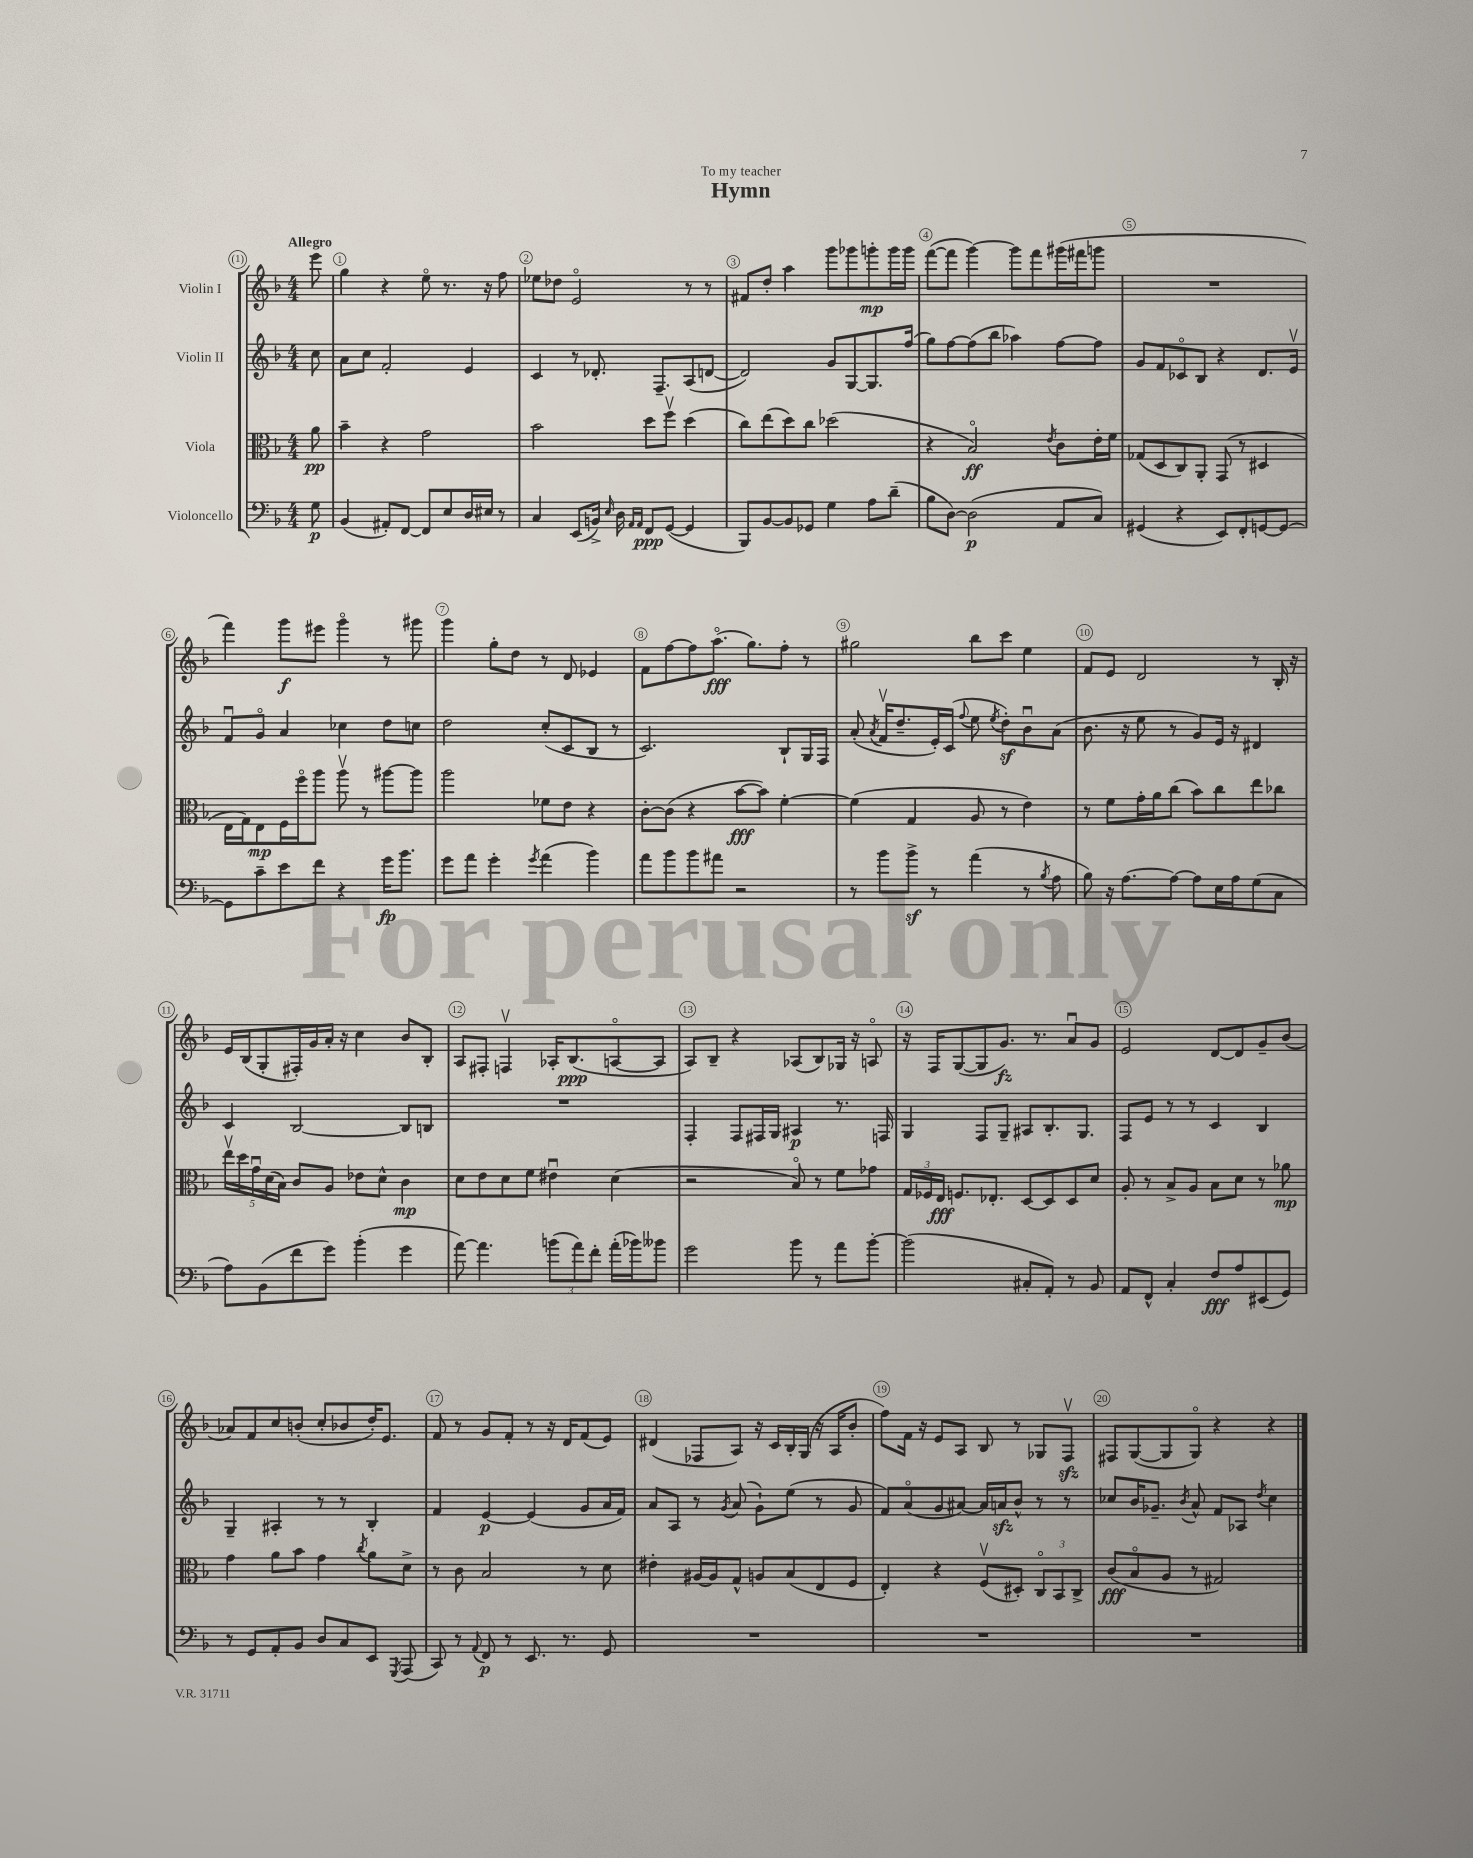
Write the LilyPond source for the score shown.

\header { title = "Hymn" dedication = "To my teacher" }
<<
\new StaffGroup <<
\new Staff = "s0" \with { instrumentName = "Violin I" } {
    \clef treble \key f \major \numericTimeSignature \time 4/4 \partial 8 \tempo "Allegro"
    \autoBeamOff e'''8 |
    g''4 r4 e''8\flageolet r8. r16 f''8 |
    ees''8[ des''8] e'2\flageolet r8 r8 |
    fis'8[ d''8]-. a''4 g'''8[ ges'''8 g'''8-.\mp g'''16 g'''16] |
    f'''8[~( f'''8] g'''4~) g'''8[ f'''8 gis'''16( fis'''16 g'''8] |
    R1 |
    f'''4) g'''8[\f eis'''8] g'''4\flageolet r8 gis'''8 |
    g'''4 g''8[-. d''8] r8 d'8 ees'4 |
    f'8[ f''8~ f''8 a''8.]\flageolet\fff( g''8.[) f''8]-. r8 |
    gis''2 bes''8[ c'''8] e''4 |
    f'8[ e'8] d'2 r8 bes16-. r16 |
    e'16[ bes16( g8-. fis16-.) g'16 a'16]-. r16 c''4 bes'8[ bes8]-. |
    a8[ fis8]-. f4\upbow aes16[-. bes8.\ppp( a8~\flageolet a8] |
    a8[) bes8]-- r4 aes8[( bes8) ges16] r16 a8\flageolet |
    r16 f16[ g8~( g8 g'8.]\fz) r8. a'8[\downbow g'8] |
    e'2 d'8[~ d'8 g'8-- bes'8]( |
    aes'8[) f'8 c''8 b'8]-.( c''8[-. bes'8 d''16-.) e'8.] |
    f'8 r8 g'8[ f'8]-. r8 r16 d'16[ f'8( e'8]) |
    dis'4( fes8[ a8]) r16 c'16[ bes16-. g16]( r16 a16[ bes'8]-. |
    f''8[) f'16] r16 e'8[ a8] bes8 r8 ges8[ f8]\upbow\sfz |
    fis8[ g8~( g8 g8]\flageolet) r4 r4 \bar "|." |
}
\new Staff = "s1" \with { instrumentName = "Violin II" } {
    \clef treble \key f \major \numericTimeSignature \time 4/4 \partial 8
    \autoBeamOff c''8 |
    a'8[ c''8] f'2-. e'4 |
    c'4 r8 des'8.-. f8.[-- a8( d'8]~ |
    d'2) g'8[ g8~ g8. f''16]( |
    g''8[) f''8~ f''8( bes''8] aes''4) f''8[~ f''8] |
    g'8[ f'8 ces'8\flageolet bes8] r4 d'8.[ e'16]\upbow |
    f'8[\downbow g'8]\flageolet a'4 ces''4 d''8[ c''8] |
    d''2 c''8[-.( c'8 bes8] r8 |
    c'2.) bes8[-! g16 f16] |
    a'8-.( \acciaccatura { a'8 } f'16[\upbow d''8.-- e'16-.) c'16]( \appoggiatura { f''8 } e''8 \acciaccatura { e''8 } d''8[-.\sf) bes'8\downbow a'8]( |
    bes'8. r16 e''8 r8 g'8[) e'16] r16 dis'4 |
    c'4 bes2~ bes8[ b8] |
    R1 |
    f4-. f8[ fis16 g16] ais4\p r8. f16 |
    g4 f8[ g8]-- ais8[ bes8.-. g8.] |
    f8[ e'8] r8 r8 c'4 bes4 |
    g4-- ais4-. r8 r8 bes4-. |
    f'4 e'4~\p e'4( g'8[ a'16 f'16]) |
    a'8[ a8] r8 \acciaccatura { g'8 } a'8( g'8[-!) e''8]( r8 g'8 |
    f'8[) a'8\flageolet( g'8 ais'8]~) ais'16[ a'16\sfz bes'8]-^ r8 r8 |
    ces''8[ bes'16 ges'8.]-- \acciaccatura { bes'8 } a'8-^ f'8[ aes8] \acciaccatura { d''8 } ces''4 \bar "|." |
}
\new Staff = "s2" \with { instrumentName = "Viola" } {
    \clef alto \key f \major \numericTimeSignature \time 4/4 \partial 8
    \autoBeamOff a'8\pp |
    bes'4-- r4 g'2 |
    bes'2 d''8[ f''8]\upbow d''4( |
    c''8[) e''8( d''8) c''8] des''2( |
    r4 bes2\flageolet\ff) \acciaccatura { e'8 } c'8[ e'16-. f'16] |
    ges8[( d8 c8) a,8]-. g,8( r8 dis4 |
    e16[ g16) e8\mp f16 f''16\flageolet a''8] a''8\upbow r8 ais''8[~ ais''8] |
    a''2 fes'8[ e'8] r4 |
    c'8[~-. c'8]( r4 bes'8[~\fff bes'8]) f'4~-. |
    f'4( g4 a8 r8 e'4) |
    r8 f'8[ g'16-. a'16 c''8]( bes'8[) c''8 e''8 ces''8] |
    \tuplet 5/4 { e''16[\upbow d''16 g'16\downbow d'16( bes16]) } c'8[ a8] ees'8[ d'8]-^ c'4\mp |
    d'8[ e'8 d'8 f'8] eis'4\downbow d'4( |
    r2 bes8\flageolet) r8 f'8[ ges'8] |
    \tuplet 3/2 { g16[ fes16 e16]\fff } f8.[ ees8.]-. d8[~ d8 d8 d'8] |
    a8-. r8 bes8[-> a8] bes8[ d'8] r8 aes'8\mp |
    g'4 a'8[ bes'8] g'4 \acciaccatura { c''8 } a'8[ d'8]-> |
    r8 c'8 bes2 r8 d'8 |
    eis'4-. ais16[~ ais16 g8]-^ a8[ bes8( e8 f8] |
    e4-.) r4 f8[\upbow( dis8]-.) \tuplet 3/2 { c8[\flageolet bes,8 c8]-> } |
    c'8[\fff( bes8\flageolet a8] r8 gis2) \bar "|." |
}
\new Staff = "s3" \with { instrumentName = "Violoncello" } {
    \clef bass \key f \major \numericTimeSignature \time 4/4 \partial 8
    \autoBeamOff g8\p |
    bes,4( ais,8[-.) f,8]~ f,8[ e8 d16 eis16] r8 |
    c4 e,8[( b,16]->) \grace { e16 } d16 \grace { a,16[ a,16] } f,8[\ppp g,8]~( g,4 |
    bes,,8[) bes,8~ bes,8 ges,8] g4 a8[ d'8]--( |
    bes8[ d8]~) d2\p( a,8[ c8]) |
    gis,4( r4 e,8[) f,8-. g,8~ g,8]~ |
    g,8[ c'8-- e'8 f'8] r4 g'16[\fp bes'8.] |
    g'8[ a'8] g'4-. \acciaccatura { g'8 } a'4( bes'4) |
    a'8[ bes'8 bes'8 ais'8] r2 |
    r8 bes'8[ bes'8]->\sf r8 a'4( r8 \acciaccatura { bes8 } a8 |
    bes8) r16 a8.[~ a8]~ a8[ e16 a16 g8( c8] |
    a8[) bes,8( f'8 g'8]) bes'4-.( g'4 |
    a'8~) a'4. \tuplet 3/2 { b'8[( a'8) f'8]-. } a'16[-.( bes'16) beses'8] |
    g'2 bes'8 r8 a'8[ bes'8]~-. |
    bes'2( cis8[-. a,8]-.) r8 bes,8 |
    a,8[ f,8]-^ c4-. f8[\fff a8 eis,8( g,8]) |
    r8 g,8[ a,8-. bes,8] d8[ c8 e,8] \acciaccatura { g,,8 } a,,8( |
    c,8) r8 \appoggiatura { a,8 } f,8\p r8 e,8. r8. g,8 |
    R1 |
    R1 |
    R1 \bar "|." |
}
>>
>>
\layout { \context { \Score \override BarNumber.break-visibility = ##(#f #t #t) barNumberVisibility = #all-bar-numbers-visible \override BarNumber.stencil = #(make-stencil-circler 0.1 0.3 ly:text-interface::print) } }
